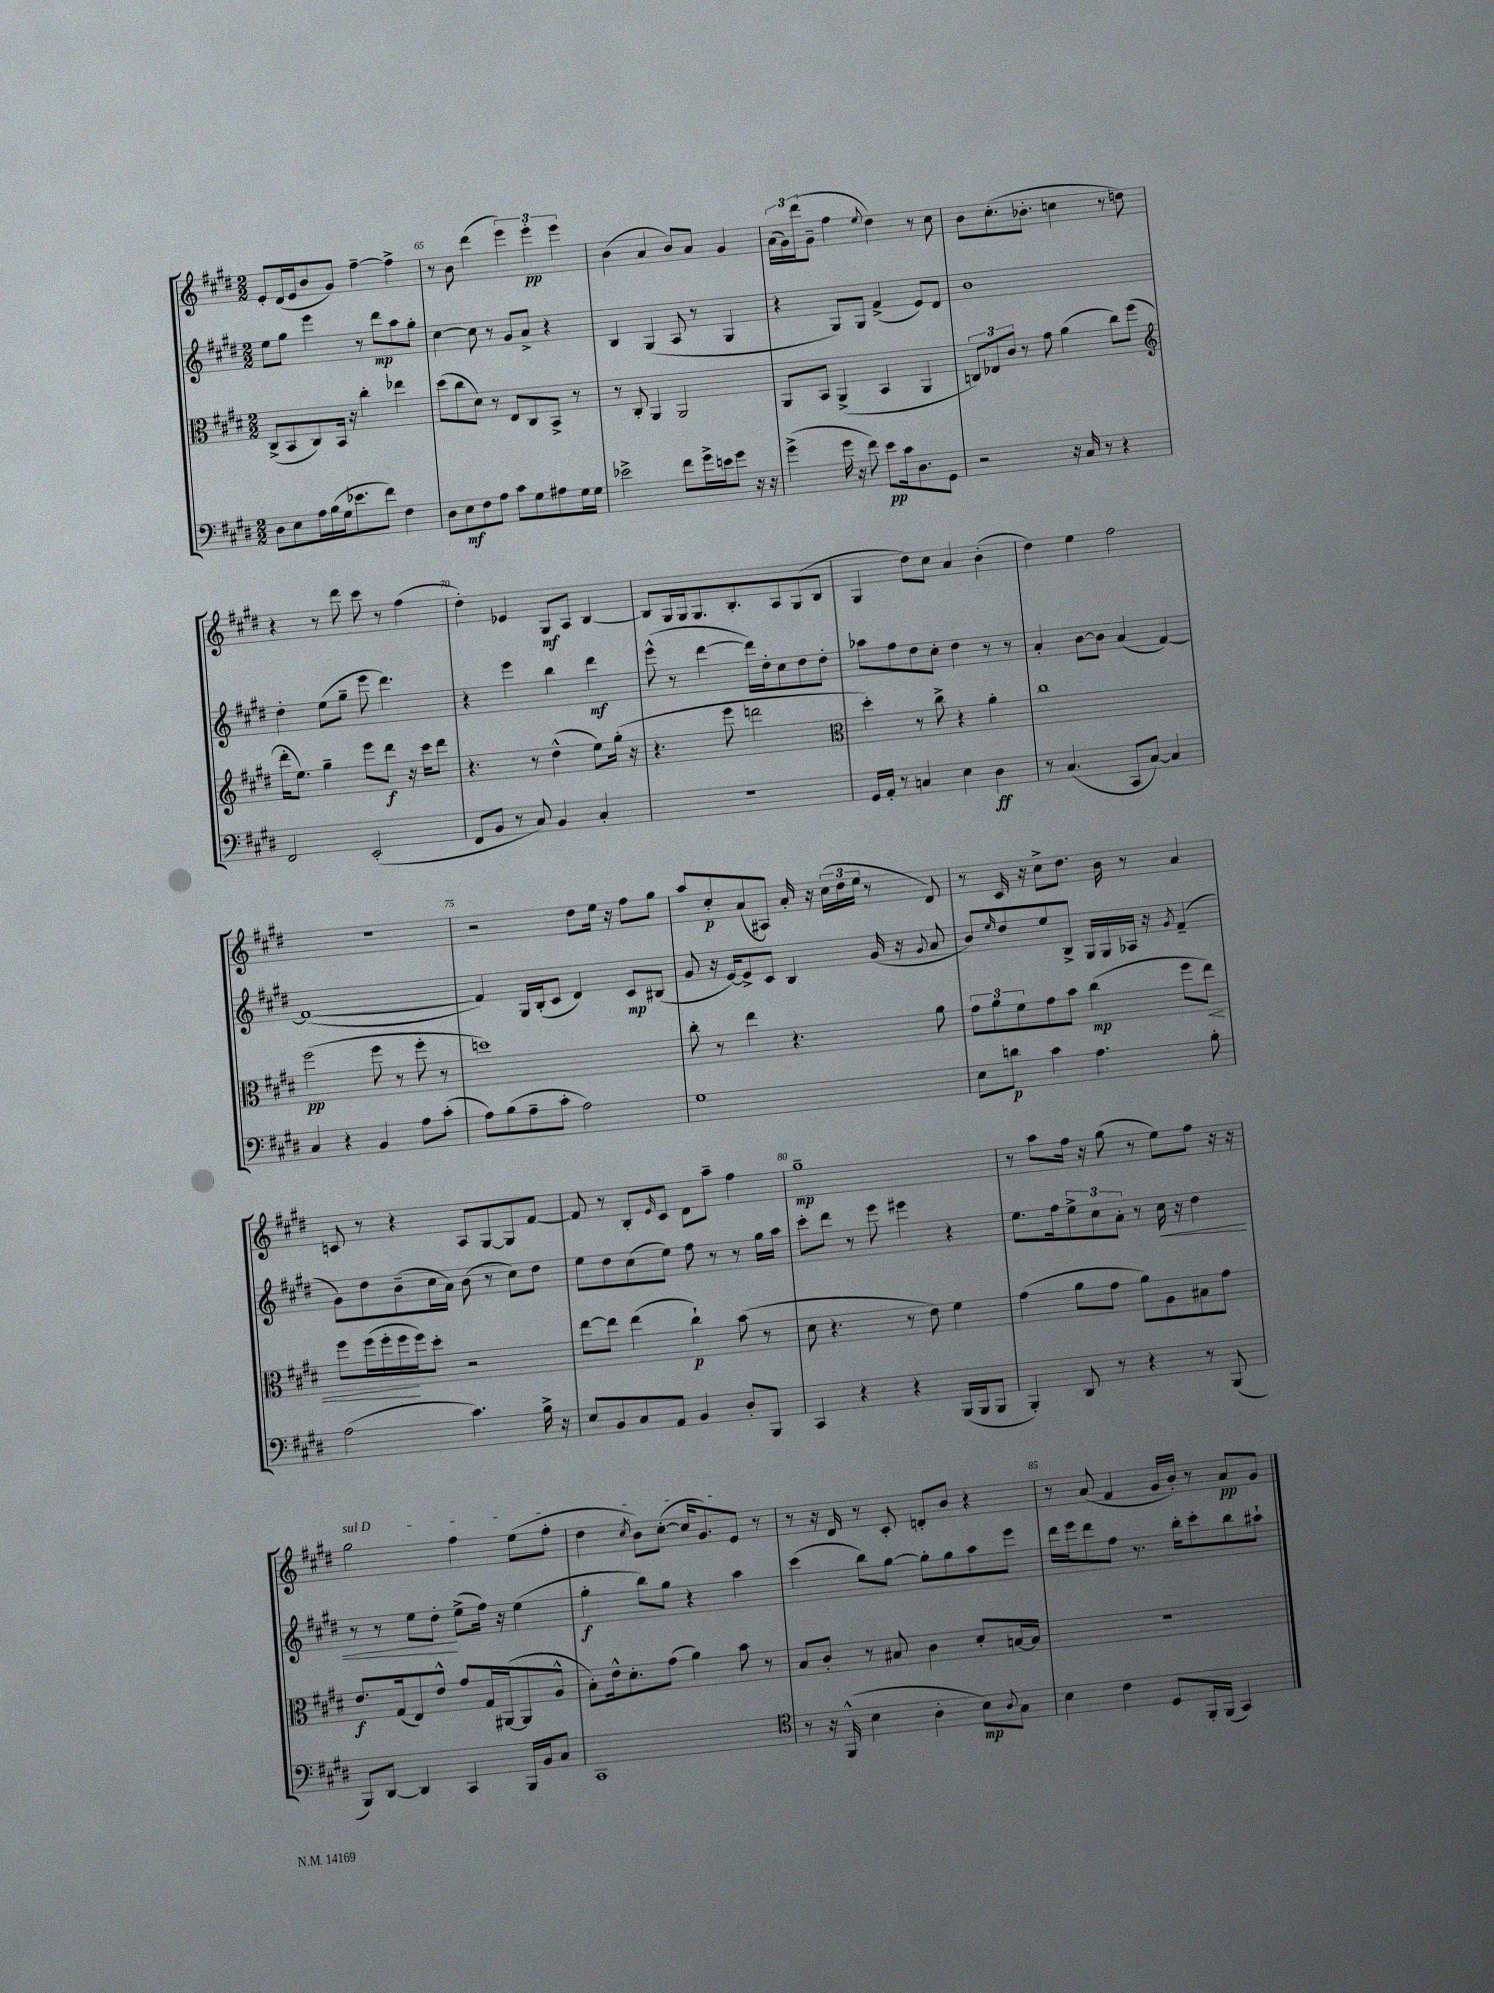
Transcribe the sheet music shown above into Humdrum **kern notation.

**kern	**dynam	**kern	**dynam	**kern	**dynam	**kern	**dynam
*part4	*part4	*part3	*part3	*part2	*part2	*part1	*part1
*staff4	*staff4	*staff3	*staff3	*staff2	*staff2	*staff1	*staff1
*clefF4	*	*clefC3	*	*clefG2	*	*clefG2	*
*k[f#c#g#d#]	*	*k[f#c#g#d#]	*	*k[f#c#g#d#]	*	*k[f#c#g#d#]	*
*M2/2	*	*M2/2	*	*M2/2	*	*M2/2	*
=64	=64	=64	=64	=64	=64	=64	=64
8D#\L	.	(8C#^/L	.	8ee\L	.	8e'/L	.
8E\	.	8BB/	.	8gg#\J	.	(16d#/L	.
.	.	.	.	.	.	16e/J	.
16A\L	.	8C#/)	.	4eee\	.	8b/	.
(16B\	.	.	.	.	.	.	.
16G#\J	.	16BB/Jk	.	.	.	8g#/J)	.
8.e-X\	.	16r	.	.	.	.	.
.	.	4cc#'\	.	8r	.	[4ff#~\	.
8f#\J)	.	.	.	8ddd#\L	mp	.	.
4F#\	.	4ee-X\	.	8aa\	.	4ff#^\]	.
.	.	.	.	8gg#'\J	.	.	.
=65	=65	=65	=65	=65	=65	=65	=65
8D#\L	.	(8dd#\L	.	[4cc#\	.	8r	.
8E\	mf	8cc#\	.	.	.	8b\	.
8F#\	.	8d#\J)	.	8cc#\]	.	(4ddd#\	.
8A\J	.	8r	.	8r	.	.	.
8c#\L	.	8E/L	.	8g#/L	.	6eee\)	.
8G#\	.	8C#/	.	8a^/J	.	.	.
.	.	.	.	.	.	6eee'\	pp
8A#X\	.	8BB^/J	.	4r	.	.	.
.	.	.	.	.	.	6eee\	.
16G#\L	.	8r	.	.	.	.	.
16G#\JJ	.	.	.	.	.	.	.
=66	=66	=66	=66	=66	=66	=66	=66
2e-X^\	.	8r	.	4B/	.	(4b\	.
.	.	8C#'/	.	.	.	.	.
.	.	4AA/	.	(4G#/	.	4a/	.
8f#\L	.	2AA/	.	8A/	.	8b/L)	.
16g#^\L	.	.	.	8r	.	8a/J	.
16en\J	.	.	.	.	.	.	.
8g#\J	.	.	.	4G#/	.	4g#/	.
16r	.	.	.	.	.	.	.
16r	.	.	.	.	.	.	.
=67	=67	=67	=67	=67	=67	=67	=67
(4g#^\	.	8AA/L	.	4r	.	(24a\LL	.
.	.	.	.	.	.	24g#\)	.
.	.	.	.	.	.	(24ddd#\J	.
.	.	8BB/J	.	.	.	8g#~\J	.
16g#\	.	(4AA^/	.	8G#/L)	.	4ff#\	.
16r	.	.	.	.	.	.	.
8f#\)	.	.	.	8G#/J	.	.	.
.	.	.	.	.	.	8qqee/	.
8e\L	pp	4BB/	.	(4f#^/	.	4dd#\)	.
16c#\k	.	.	.	.	.	.	.
8.D#\	.	.	.	.	.	.	.
.	.	4AA/	.	8e/L)	.	8r	.
8GG#\J	.	.	.	8d#/J	.	8cc#\	.
=68	=68	=68	=68	=68	=68	=68	=68
2r	.	12Cn/L)	.	1b	.	8b\L	.
.	.	12E-X/	.	.	.	.	.
.	.	.	.	.	.	(8.cc#'\	.
.	.	12c#/J	.	.	.	.	.
.	.	8r	.	.	.	.	.
.	.	.	.	.	.	8.b-X'\J	.
.	.	8g#\	.	.	.	.	.
16r	.	(4a\	.	.	.	4ccn\	.
16C#/	.	.	.	.	.	.	.
8r	.	.	.	.	.	.	.
4r	.	8cc#\L)	.	.	.	8r	.
.	.	(8ff#\J	.	.	.	8ddn\)	.
!!LO:LB:g=z
=69	=69	=69	=69	=69	=69	=69	=69
*	*	*clefG2	*	*	*	*	*
2FF#/	.	16ddd#'\KL	.	4dd#'\	.	4r	.
.	.	8.ee\J)	.	.	.	.	.
.	.	4gg#~\	.	(8ee\L	.	8r	.
.	.	.	.	8gg#~\J	.	8ddd#\	.
(2EE'/	.	8eee\L	.	8eee\	.	8ccc#\	.
.	.	8ddd#\J	f	4.ddd#\)	.	8r	.
.	.	16r	.	.	.	(4ff#\	.
.	.	16ccc#\KL	.	.	.	.	.
.	.	8ddd#\J	.	.	.	.	.
=70	=70	=70	=70	=70	=70	=70	=70
8FF#/L	.	4.r	.	4r	.	4dd#'\)	.
8BB/J	.	.	.	.	.	.	.
8r	.	.	.	4eee\	.	4e-X/	.
8C#/)	.	8r	.	.	.	.	.
4BB/	.	(4dd#^^\	.	4bb\	.	8G#/L	mf
.	.	.	.	.	.	8A/J	.
4C#'/	.	8ee\L)	.	4ddd#\	mf	[4B/	.
.	.	(16gg#'\Jk	.	.	.	.	.
.	.	16r	.	.	.	.	.
=71	=71	=71	=71	=71	=71	=71	=71
1r	.	4.r	.	(8eee^^\	.	8B/L]	.
.	.	.	.	8r	.	16G#/L	.
.	.	.	.	.	.	16G#/J	.
.	.	.	.	[4ddd#\	.	8.G#/	.
.	.	8eee\	.	.	.	.	.
.	.	.	.	.	.	8.B'/	.
.	.	2dddn\	.	16ddd#\LL])	.	.	.
.	.	.	.	16dd#'\J	.	.	.
.	.	.	.	8cc#\	.	8A/	.
.	.	.	.	8dd#\	.	(8G#/	.
.	.	.	.	8dd#'\J	.	8B/J	.
=72	=72	=72	=72	=72	=72	=72	=72
*	*	*clefC3	*	*	*	*	*
16GG#/LL	.	4dd#'\)	.	8aa-X\L	.	4G#/	.
16AA'/JJ	.	.	.	.	.	.	.
8r	.	.	.	8ff#\	.	.	.
4Cn/	.	8r	.	8dd#\	.	8dd#\L)	.
.	.	8cc#^\	.	8cc#'\J	.	8cc#\J	.
4E\	.	4r	.	4dd#\	.	4a/	.
4D#\	ff	4a'\	.	8r	.	(4b'\	.
.	.	.	.	8r	.	.	.
=73	=73	=73	=73	=73	=73	=73	=73
8r	.	1cc#	.	4a'/	.	4dd#\)	.
(4.C#/	.	.	.	.	.	.	.
.	.	.	.	[8b\L	.	4ee\	.
.	.	.	.	8b\J]	.	.	.
8CC#/L	.	.	.	(4a/	.	2ff#\	.
[8C#/J)	.	.	.	.	.	.	.
4C#/]	.	.	.	[4f#/)	.	.	.
!!LO:LB:g=z
=74	=74	=74	=74	=74	=74	=74	=74
4C#/	.	(2ff#\	pp	(1f#_	.	1r	.
4r	.	.	.	.	.	.	.
4BB/	.	8ff#\	.	.	.	.	.
.	.	8r	.	.	.	.	.
8A\L	.	8ff#'\	.	.	.	.	.
(8c#'\J	.	8r	.	.	.	.	.
=75	=75	=75	=75	=75	=75	=75	=75
8A\L)	.	1ddn)	.	4f#/])	.	2r	.
(8B\	.	.	.	.	.	.	.
8A~\	.	.	.	16G#/LL	.	.	.
.	.	.	.	(16B'/J	.	.	.
8c#'\J	.	.	.	8c#/J	.	.	.
2A\)	.	.	.	4d#/)	.	8dd#\L	.
.	.	.	.	.	.	16ee\Jk	.
.	.	.	.	.	.	16r	.
.	.	.	.	8c#/L	mp	8ff#\L	.
.	.	.	.	(8B#X/J	.	8gg#\J	.
=76	=76	=76	=76	=76	=76	=76	=76
1G#	.	8cc#'\	.	8g#/	.	8aa/L	.
.	.	8r	.	16r	.	8cc#'/	p
.	.	.	.	[16e/KL)	.	.	.
.	.	4ee\	.	8e^/]	.	(8a/	.
.	.	.	.	8c#/J	.	8A#X/J)	.
.	.	4.r	.	4B/	.	16a'/	.
.	.	.	.	.	.	16r	.
.	.	.	.	.	.	(24cc#\LL	.
.	.	.	.	.	.	24dd#\	.
.	.	.	.	.	.	24ee\JJ	.
.	.	.	.	(16g#/	.	8r	.
.	.	.	.	16r	.	.	.
.	.	.	.	8qqg#/	.	.	.
.	.	8a\	.	8a/	.	8d#/)	.
=77	=77	=77	=77	=77	=77	=77	=77
8E\L	.	12g#\L	.	8b/L)	.	8r	.
.	.	12a\	.	.	.	.	.
.	.	.	.	16qqee/	.	.	.
8dn\J	p	.	.	8dd#/	.	16c#/	.
.	.	12f#\	.	.	.	.	.
.	.	.	.	.	.	16r	.
4c#\	.	8g#\	.	8ee/	.	8cc#^\L	.
.	.	8b\J	.	8B^/J	.	8.dd#\J	.
4.A\	.	(4cc#\	mp	16G#/LL	.	.	.
.	.	.	.	16G#/	.	16b\	.
.	.	.	.	16A-X/JJ	.	8r	.
.	.	.	.	16r	.	.	.
.	.	.	.	8qg#/	.	.	.
.	.	8ff#\L	.	(4f#~/	.	4a/	.
!	!	!	!LO:HP:b	!	!	!	!
8B'\	.	8ee\J)	<	.	.	.	.
!!LO:LB:g=z
=78	=78	=78	=78	=78	=78	=78	=78
(2A\	.	8ff#\L	.	8g#\L)	.	8cn/	.
.	.	(16ff#\L	.	8dd#\	.	8r	.
.	.	16ff#'\	.	.	.	.	.
.	.	16ff#\	.	(8b~\	.	4r	.
.	.	16ff#\J)	[	.	.	.	.
.	.	8dd#'\J	.	16cc#\L	.	.	.
.	.	.	.	16a\JJ)	.	.	.
4.c#\)	.	2r	.	(8b\	.	8A/L	.
.	.	.	.	8r	.	[8G#/	.
.	.	.	.	8cc#\L)	.	8G#/]	.
16B^\	.	.	.	8dd#\J	.	[8f#/J	.
16r	.	.	.	.	.	.	.
=79	=79	=79	=79	=79	=79	=79	=79
8E/L	.	[8ee\L	.	8ee\L	.	8f#/]	.
8BB/	.	8ee\J]	.	8dd#\	.	8r	.
8C#/	.	(4ee\	.	(8cc#\	.	8B'/L	.
.	.	.	.	.	.	16qqe/	.
8AA/J	.	.	.	8ee\J)	.	8c#/J	.
4BB/	.	4cc#`\)	p	8ff#\	.	8d#\L	.
.	.	.	.	8r	.	8aa~\J	.
8D#'/L	.	(8b\	.	8r	.	4ff#\	.
8BBB/J	.	8r	.	16gg#\LL	.	.	.
.	.	.	.	16aa\JJ	.	.	.
=80	=80	=80	=80	=80	=80	=80	=80
4CC#/	.	8d#\	.	8ccc#'\L	.	1gg#~	mp
.	.	4.r	.	8ddd#\J	.	.	.
4r	.	.	.	8r	.	.	.
.	.	.	.	8eee\	.	.	.
4r	.	8r	.	4eee#X\	.	.	.
.	.	8e\)	.	.	.	.	.
(16BBB/LL	.	4f#\	.	4r	.	.	.
16BBB/J	.	.	.	.	.	.	.
8BBB/J	.	.	.	.	.	.	.
=81	=81	=81	=81	=81	=81	=81	=81
4BBB'/)	.	(4g#\	.	8.ee\L	.	8r	.
.	.	.	.	.	.	8aa\L	.
.	.	.	.	16ff#\k	.	.	.
8DD#/	.	8a\L	.	12ee^\	.	16ff#\Jk	.
.	.	.	.	.	.	16r	.
.	.	.	.	12cc#\	.	.	.
8r	.	8g#\J	.	.	.	(8gg#\	.
.	.	.	.	12a'\J	.	.	.
4r	.	8a\L)	.	8r	.	8r	.
!	!	!	!	!	!LO:HP:b	!	!
.	.	8A\	.	16cc#\	<	8ee\L)	.
.	.	.	.	16r	.	.	.
8r	.	8B#X\	.	4dd#\	.	8ff#\J	.
(8BBB/	.	8g#\J	.	.	.	16r	.
.	.	.	.	.	.	16r	.
!!LO:LB:g=z
=82	=82	=82	=82	=82	=82	=82	=82
!	!	!	!	!	!	!LO:TX:a:i:t=sul D	!
8BBB/L)	.	8.e/L	f	8r	.	2gg#\	.
[8DD#/J	.	.	.	8r	.	.	.
.	.	(16G#/k	.	.	.	.	.
4DD#/]	.	8E/)	.	8ee\L	.	.	.
.	.	8e^^/J	.	8dd#'\J	.	.	.
4CC#/	.	8g#/L	.	(8ee^\L	[	4ff#\	.
.	.	16G#/L	.	16ff#\Jk)	.	.	.
.	.	([16AA#X/J	.	16r	.	.	.
16BBB/LL	.	8AA#/]	.	(4ee\	.	(8ee\L	.
16BB/J	.	.	.	.	.	.	.
8C#/J	.	8A^^/J	.	.	.	8ff#'\J	.
=83	=83	=83	=83	=83	=83	=83	=83
1CC#	.	8B'\L)	.	4gg#'\	f	4dd#\	.
.	.	16e^^\k	.	.	.	.	.
.	.	8.d#'\	.	.	.	.	.
.	.	.	.	.	.	8qcc#/	.
.	.	.	.	8bb\L)	.	8b\L)	.
.	.	(8g#\J	.	8gg#\J	.	([8cc#'\J	.
.	.	4a\)	.	4r	.	16cc#/KL]	.
.	.	.	.	.	.	8.g#/)	.
.	.	8b\	.	4aa\	.	8e/J	.
.	.	8r	.	.	.	8r	.
=84	=84	=84	=84	=84	=84	=84	=84
*clefC4	*	*	*	*	*	*	*
8r	.	8B/L	.	(4ccc#\	.	8r	.
16r	.	8c#'/J	.	.	.	16r	.
(16FF#^^/	.	.	.	.	.	16d#/	.
4B\	.	8r	.	8bb\L)	.	8r	.
.	.	8B#X/	.	[8gg#\J	.	8c#'/	.
4A'\	.	4c#\	.	8gg#'\L]	.	8dn'/L	.
.	.	.	.	8gg#\	.	8b/J	.
8B\L)	mp	8d#'/L	.	8aa\	.	4r	.
8qqA/	.	.	.	.	.	.	.
8G#\J	.	[16Bn/L	.	8eee\J	.	.	.
.	.	16B/JJ]	.	.	.	.	.
=85	=85	=85	=85	=85	=85	=85	=85
4B\	.	1r	.	16ddd#\LL	.	8r	.
.	.	.	.	16eee\J	.	.	.
.	.	.	.	8ddd#\	.	(8a/	.
4c#\	.	.	.	8ff#\J	.	4f#/	.
.	.	.	.	8.r	.	.	.
8D#/L	.	.	.	.	.	16g#/LL	.
.	.	.	.	16bb'\KL	.	16b'/JJ)	.
16FF#'/L	.	.	.	8ccc#'\	.	8r	.
(16FF#/JJ	.	.	.	.	.	.	.
4GG#/)	.	.	.	8bb\	.	8a/L	pp
.	.	.	.	8aa#X`\J	.	8g#/J	.
==	==	==	==	==	==	==	==
*-	*-	*-	*-	*-	*-	*-	*-
